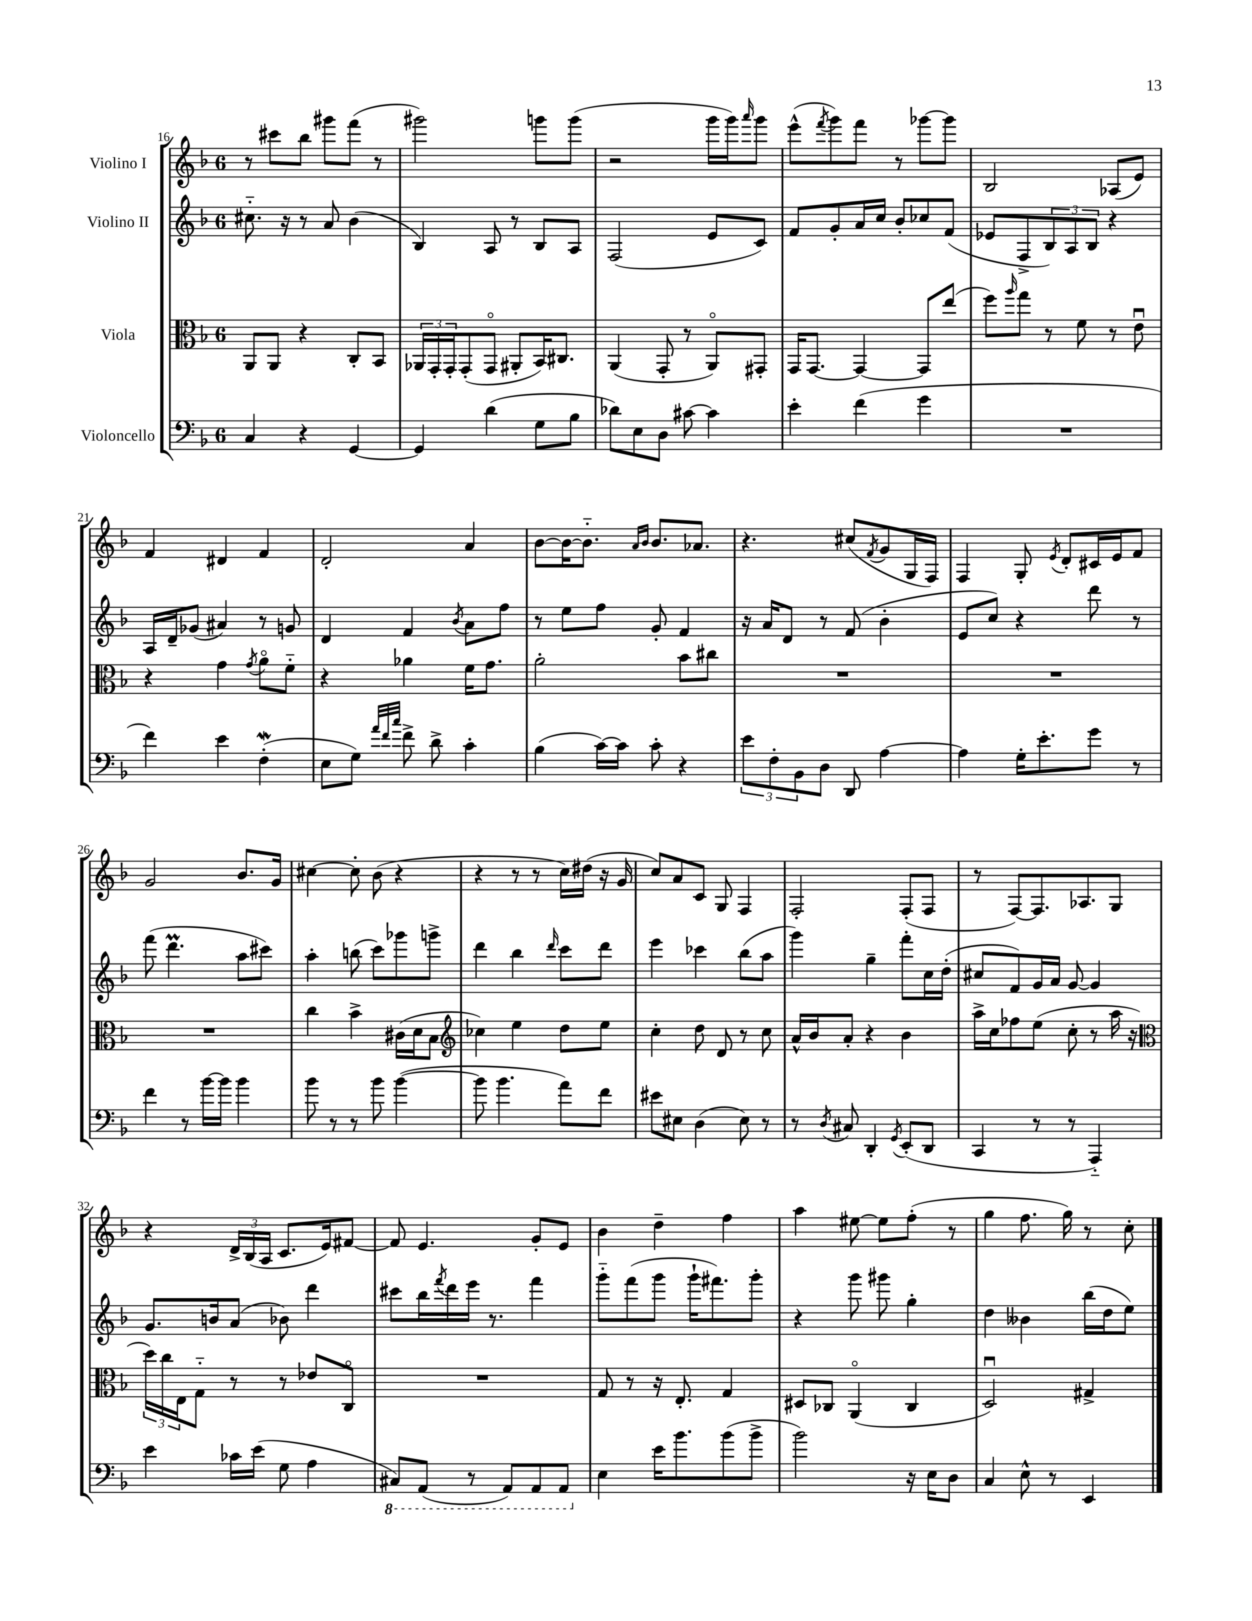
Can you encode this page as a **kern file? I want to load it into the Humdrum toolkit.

**kern	**kern	**kern	**kern
*staff4	*staff3	*staff2	*staff1
*clefF4	*clefC3	*clefG2	*clefG2
*k[b-]	*k[b-]	*k[b-]	*k[b-]
*M6/8	*M6/8	*M6/8	*M6/8
4C/	8AA/L	8.cc#'~\	8r
.	8AA/J	.	8ccc#\L
.	.	16r	.
4r	4r	8r	8bb-\J
.	.	8a/	8ggg#\L
[4GG/	8C'/L	(4b-\	(8fff\J
.	8BB-/J	.	8r
=	=	=	=
4GG/]	24AA-/LL	4B-/)	2ggg#\)
.	24GG'/	.	.
.	24GG'/J	.	.
.	(8GG'/	.	.
(4d\	8GGo/J	8A/	.
.	8AA#'/L	8r	.
8G\L	16BB-/K)	8B-/L	8ggg\L
.	8.C#/J	.	.
8B-\J	.	8A/J	(8ggg\J
=	=	=	=
8d-\L)	(4AA/	(2F/	2r
8E\	.	.	.
8D\J	8GG'/	.	.
[8c#\	8r	.	.
4c#\]	8AAo/L)	8e/L	16ggg\LL
.	.	.	16ggg\J)
.	.	.	16qqaaa/
.	8GG#'/J	8c/J)	8ggg\J
=	=	=	=
4e'\	16GG/LK	8f/L	(8eee^^\L
.	[8.GG/J	.	.
.	.	.	8qfff/
.	.	8g'/	8ggg\)
(4f\	4GG/_	16a/L	8fff\J
.	.	16cc/JJ	.
.	.	8b-'/L	8r
4g\	8GG/]L	8cc-/	[8ggg-\L
.	(8ee/J	(8f/J	8ggg-\]J
=	=	=	=
2.r	8ff\L)	8e-/L	2B-/
.	16qqaa/	.	.
.	8gg\J	8F^/	.
.	8r	12B-/)	.
.	.	12A/	.
.	8f\	.	.
.	.	12B-/J	.
.	8r	4r	(8A-/L
.	8eu\	.	8e/J)
=	=	=	=
4f\)	4r	16A/LL	4f/
.	.	16d~/J	.
.	.	(8g-/J	.
4e\	4g\	4a#/)	4d#/
.	8qg/	.	.
(4F'\	8ao\L	8r	4f/
.	8f'~\J	8g/	.
=	=	=	=
8E\L	4r	4d/	2d'/
8G\J)	.	.	.
32qqa/LLL	.	.	.
32qqf/	.	.	.
32qqcc/JJJ	.	.	.
8f^\	4a-\	4f/	.
8d^\	.	.	.
.	.	8qb-/	.
4c'\	16f\LK	8a\L	4a/
.	8.g\J	.	.
.	.	8ff\J	.
=	=	=	=
(4B-\	2a'\	8r	[8b-\L
.	.	8ee\L	16b-\_K
.	.	.	8.b-'~\]J
[16c\LL)	.	8ff\J	.
16c\]JJ	.	.	.
.	.	.	16qqa/LL
.	.	.	16qqb-/JJ
8c'\	.	8g'/	8.b-/L
4r	8b-\L	4f/	.
.	.	.	8.a-/J
.	8cc#\J	.	.
=	=	=	=
12e\L	2.r	16r	4.r
.	.	16a/LK	.
12F'\	.	.	.
.	.	8d/J	.
12BB-\	.	.	.
8D\J	.	8r	.
8DD/	.	(8f/	(8cc#/L
.	.	.	8qf/
[4A\	.	4b-'\	8g/
.	.	.	16G/L
.	.	.	16F/JJ)
=	=	=	=
4A\]	2.r	8e/L	4F/
.	.	8cc/J)	.
16G'\LK	.	4r	8G'/
8.e'\	.	.	.
.	.	.	8qe/
.	.	.	8d'/L
8g\J	.	8ddd\	16c#/L
.	.	.	16e/J
8r	.	8r	8f/J
=	=	=	=
4f\	2.r	(8fff\	2g/
.	.	4.ddd\	.
8r	.	.	.
[16b-\LL	.	.	.
16b-\]JJ	.	.	.
4b-\	.	8aa\L	8.b-/L
.	.	8ccc#\J)	.
.	.	.	16g/Jk
=	=	=	=
8b-\	4cc\	4aa'\	[4cc#\
8r	.	.	.
8r	4b-^\	(8bb\	8cc#'\]
8b-\	.	8ccc\L)	(8b-\
([4b-\	(16c#\LL	8ggg-\	4r
.	16d\J	.	.
.	8B-\J	8ggg^\J	.
=	=	=	=
*	*clefG2	*	*
8b-\]	4cc-\)	4ddd\	4r
4.b-\	.	.	.
.	4ee\	4bb-\	8r
.	.	.	8r
.	.	16qqddd/	.
8a\L)	8dd\L	8ccc\L	16cc\LL)
.	.	.	(16dd#\JJ
8f\J	8ee\J	8ddd\J	16r
.	.	.	16g/
=	=	=	=
8e#\L	4cc'\	4eee\	8cc/L)
8E#\J	.	.	8a/
(4D\	8dd\	4ccc-\	8c/J
.	8d/	.	8G/
8E#\)	8r	(8bb-\L	4F/
8r	8cc\	8aa\J	.
=	=	=	=
8r	16a^^/LL	4ggg\)	2F'/
.	16b-/J	.	.
8qD/	.	.	.
8C#/	8a'/J	.	.
4DD'/	4r	4gg~\	.
8qGG/	.	.	.
(8EE'/L	4b-\	8fff'\L	(8F'/L
8DD/J	.	16cc\L	8F/J
.	.	(16dd'\JJ	.
=	=	=	=
4CC/	16aa^\LL	8cc#/L	8r
.	16cc\J	.	.
.	8ff-\	8f/)	[8F/L)
8r	(8ee\J	16g/L	8.F/]
.	.	16a/JJ	.
8r	8cc'\	[8g/	.
.	.	.	8.A-/
4AAA'~/)	8r	4g/]	.
.	16aa\	.	8G/J
.	16r	.	.
=	=	=	=
*	*clefC3	*	*
4e\	24dd\LL)	8.g/L	4r
.	24cc\	.	.
.	24E\J	.	.
.	8G'~\J	.	.
.	.	16b/k	.
16c-\LL	8r	(8a/J	24d^/LL
.	.	.	(24B-/
(16e\JJ	.	.	.
.	.	.	24A/JJ
8G\	8r	8b-\)	8.c/L
4A\	8e-/L	4ddd\	.
.	.	.	16e/k)
.	8Co/J	.	[8f#/J
=	=	=	=
8CC#/L)	2.r	8ccc#\L	8f#/]
(8AAA/J	.	16bb-\L	4.e/
.	.	8qfff/	.
.	.	16ddd\	.
8r	.	16eee\JJ	.
.	.	8.r	.
8AAA/L)	.	.	.
8AAA/	.	4fff\	8g'/L
8AAA/J	.	.	8e/J
=	=	=	=
4E\	8G/	8ggg'~\L	4b-\
.	8r	(8fff\	.
16e\LK	16r	8ggg\J	4dd~\
8.b-\	8.E'/	.	.
.	.	16ggg`\LK	.
.	.	8.fff#\)	.
(8b-\	4G/	.	4ff\
8b-^\J	.	8ggg'\J	.
=	=	=	=
2b-\)	8D#/L	4r	4aa\
.	8C-/J	.	.
.	(4AAo/	8ggg\	[8ee#\
.	.	8ggg#\	8ee#\]L
16r	4C-/	4gg'\	(8ff'\J
16E\LK	.	.	.
8D\J	.	.	8r
=	=	=	=
4C/	2Du/)	4dd\	4gg\
8E^^\	.	4b--\	8.ff\
8r	.	.	.
.	.	.	16gg\)
4EE/	4G#^/	(16bb-\LL	8r
.	.	16dd\J	.
.	.	8ee\J)	8cc'\
==	==	==	==
*-	*-	*-	*-
